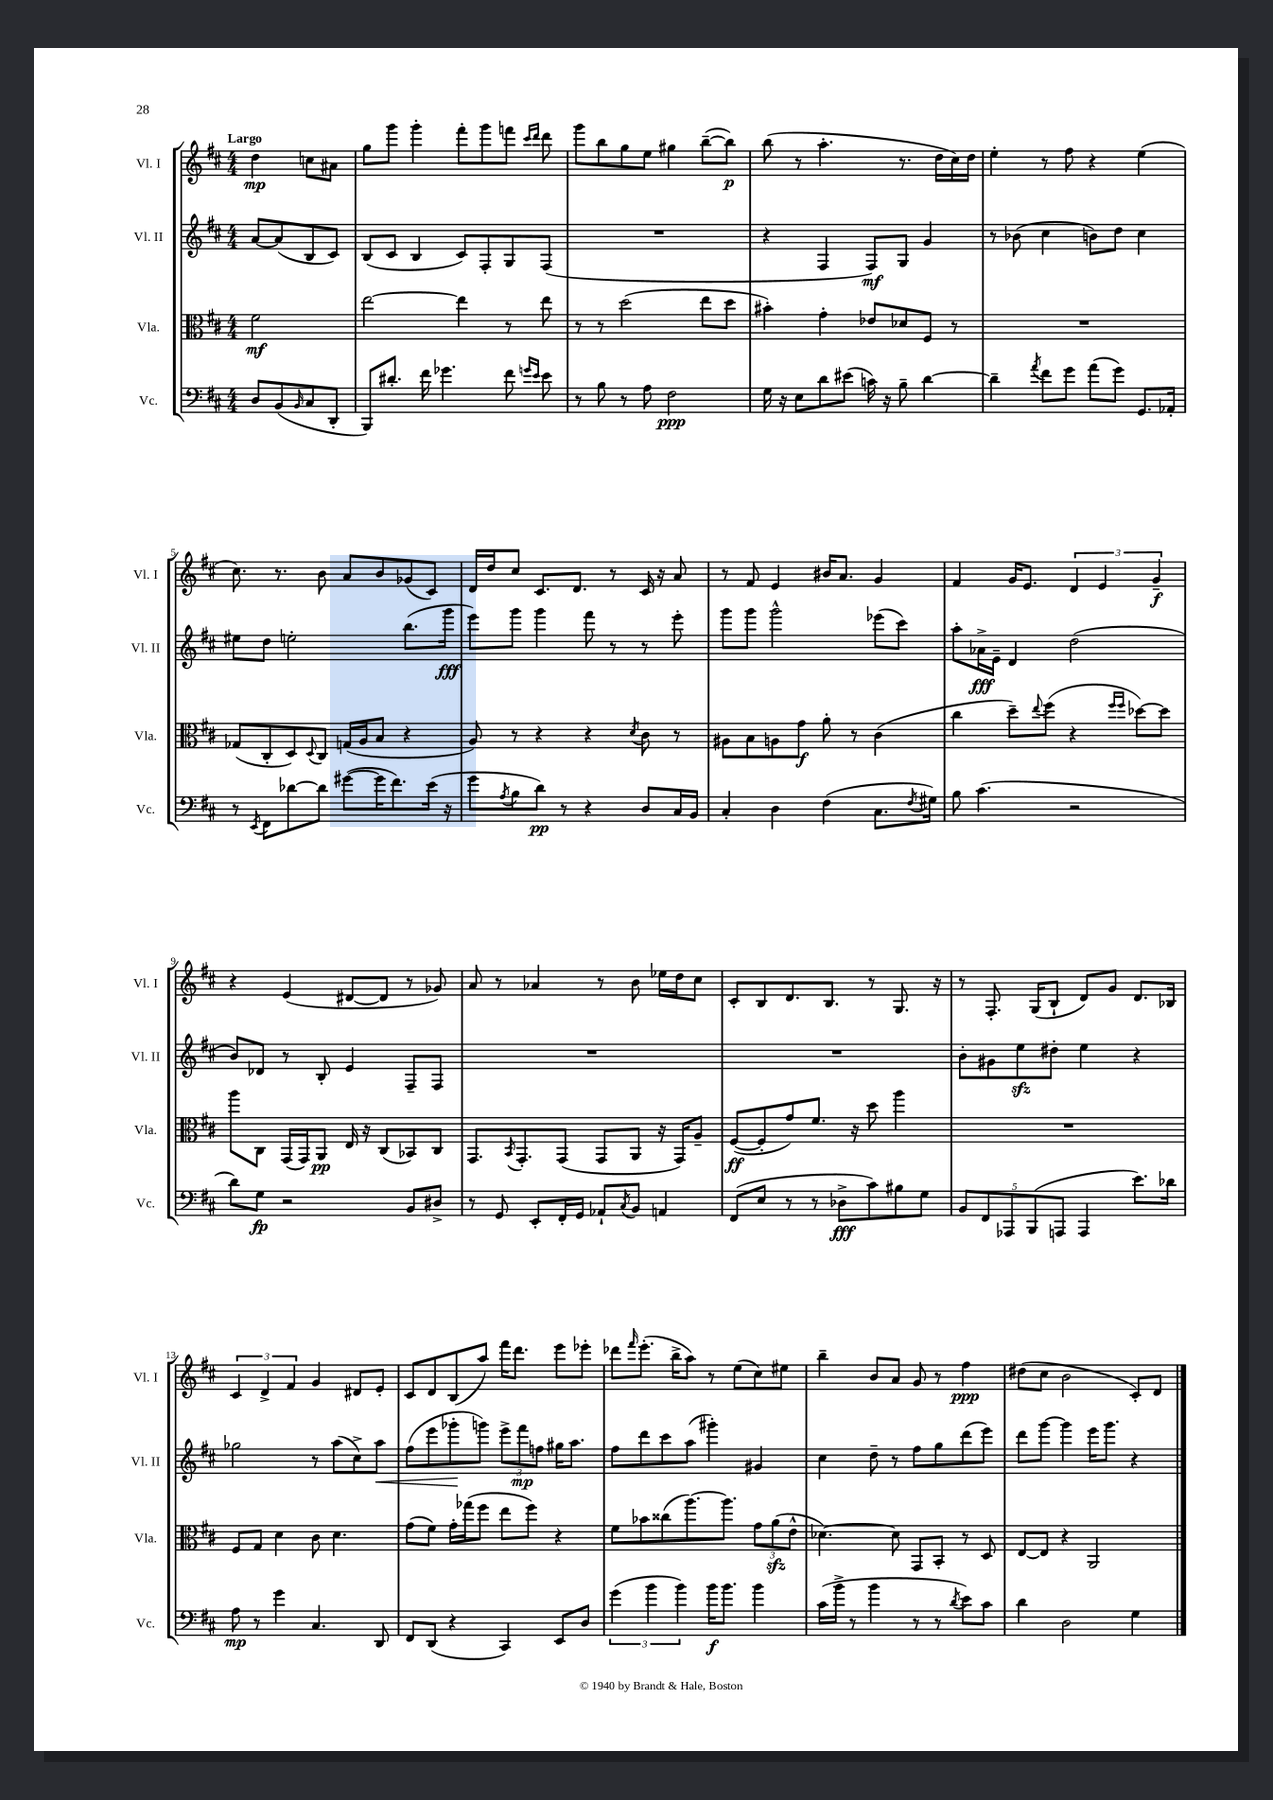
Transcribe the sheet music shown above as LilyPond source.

<<
\new StaffGroup <<
\new Staff = "s0" \with { instrumentName = "Vl. I" shortInstrumentName = "Vl. I" } {
    \clef treble \key d \major \numericTimeSignature \time 4/4 \partial 2 \tempo "Largo"
    d''4\mp c''8 ais'8 |
    g''8 g'''8 g'''4-. fis'''8-. g'''8 f'''8 \grace { cis'''16 d'''16 } d'''8 |
    g'''8 b''8 g''8 e''8 gis''4 b''8~--( b''8\p) |
    b''8( r8 a''4.-. r8. d''16 cis''16) d''16 |
    e''4-. r8 fis''8 r4 e''4( |
    cis''8.) r8. b'8 a'8 b'8 ges'8( cis'8) |
    d'16 d''16 cis''8 cis'8. d'8. r8 cis'16 r16 a'8 |
    r8 fis'8 e'4 bis'16 a'8. g'4 |
    fis'4 g'16 e'8. \tuplet 3/2 { d'4 e'4 g'4--\f } |
    r4 e'4( dis'8~ dis'8 r8 ges'8) |
    a'8 r8 aes'4 r8 b'8 ees''16 d''16 cis''8 |
    cis'8-. b8 d'8. b8. r8 g8. r16 |
    r8 fis8.-. g16( b8-! d'8) g'8 d'8. bes16 |
    \tuplet 3/2 { cis'4 d'4-> fis'4 } g'4 dis'8 e'8-. |
    cis'8 d'8 b8( a''8) fis'''16 d'''8. e'''8 ees'''8-. |
    des'''8 \grace { fis'''16 } e'''8.-.( b''16-> a''8) r8 e''8( cis''8) eis''8 |
    b''4-- b'8 a'8 g'8 r8 fis''4\ppp |
    dis''8( cis''8 b'2 cis'8-.) d'8 \bar "|." |
}
\new Staff = "s1" \with { instrumentName = "Vl. II" shortInstrumentName = "Vl. II" } {
    \clef treble \key d \major \numericTimeSignature \time 4/4 \partial 2
    a'8~ a'8( b8 cis'8) |
    b8( cis'8 b4 cis'8) fis8-. g8 fis8( |
    R1 |
    r4 fis4 fis8\mf) g8 g'4 |
    r8 bes'8( cis''4 b'8) d''8 cis''4 |
    eis''8 d''8 e''2-. b''8.( g'''16\fff |
    e'''8) g'''8 g'''4 fis'''8 r8 r8 e'''8-. |
    g'''8 g'''8 g'''2-^ ees'''8( cis'''8) |
    a''8-. aes'16->\fff e'16-- d'4 d''2( |
    b'8) des'8 r8 b8-. e'4 fis8-- fis8 |
    R1 |
    R1 |
    b'8-. gis'8 e''8\sfz dis''8-. e''4 r4 |
    ges''2 r8 a''8( cis''8->) a''8\< |
    fis''8( e'''8 ges'''8-.\! g'''8) \tuplet 3/2 { e'''8-> fis'''8\mp f''8 } gis''16 a''8. |
    fis''8 d'''8 cis'''8 a''8( gis'''4-.) gis'4 |
    cis''4 d''8-- r8 fis''8 g''8 d'''8( e'''8) |
    d'''8 g'''8~ g'''4 e'''16 g'''8. r4 \bar "|." |
}
\new Staff = "s2" \with { instrumentName = "Vla." shortInstrumentName = "Vla." } {
    \clef alto \key d \major \numericTimeSignature \time 4/4 \partial 2
    fis'2\mf |
    e''2~ e''4 r8 e''8 |
    r8 r8 d''2( e''8 d''8 |
    bis'4-.) g'4-. ees'8 des'8 fis8 r8 |
    R1 |
    ges8( cis8-. d8) \appoggiatura { d8 } cis8 g16( a16 b8 r4 |
    a8) r8 r4 r4 \acciaccatura { d'8 } cis'8 r8 |
    ais8 b8 a8 g'8\f a'8-. r8 cis'4( |
    cis''4 d''8--) \appoggiatura { e''8 } fis''8( r4 \grace { fis''16 fis''16 } des''8~) des''8 |
    a''8 cis8 g,16( g,16) a,8\pp e16 r16 cis8( bes,8) cis8 |
    g,8. \acciaccatura { b,8 } g,8.-. g,8( g,8 a,8 r16 g,16) a8-- |
    fis8~\ff( fis8-. g'8) fis'8. r16 d''8 a''4 |
    R1 |
    fis8 g8 d'4 cis'8 d'4. |
    g'8( fis'8) g'16-. ges''16( fis''8 e''8 fis''8) r4 |
    fis'8 bes'8 cisis''8( a''8.~) a''8. \tuplet 3/2 { g'8 a'8\sfz( e'8-^ } |
    des'4.~) des'8 g,8 b,8-. r8 d8 |
    e8~ e8 r4 a,2 \bar "|." |
}
\new Staff = "s3" \with { instrumentName = "Vc." shortInstrumentName = "Vc." } {
    \clef bass \key d \major \numericTimeSignature \time 4/4 \partial 2
    d8 b,8( \grace { b,16 } cis8 d,8-. |
    b,,8) dis'8.-. fis'16 ges'4. fis'8 \grace { g'16 e'16 } e'8 |
    r8 b8 r8 a8 fis2\ppp |
    g16 r16 e8 d'8 eis'8( c'16) r16 b8-- d'4~ |
    d'4-- \acciaccatura { a'8 } fis'8 g'8 a'8( g'8) g,8. aes,16-. |
    r8 \acciaccatura { e,8 } fis,8 des'8~ des'8 gis'8~( gis'16 fis'8.) e'16( r16 |
    g'8 \acciaccatura { a8 } b8 d'8\pp) r8 r4 d8 cis16 b,16 |
    cis4-. d4 fis4( cis8. \acciaccatura { fis8 } gis16) |
    b8 cis'4.( r2 |
    d'8) g8\fp r2 b,8 dis8-> |
    r8 g,8 e,8-. fis,16-. g,16 aes,8-! \acciaccatura { cis8 } b,8 a,4 |
    fis,8( e8 r8 r8 des8->\fff cis'8) bis8 g8 |
    \tuplet 5/4 { b,8 fis,8 aes,,8 b,,8( a,,8 } a,,4 e'8.) des'16 |
    a8\mp r8 g'4 cis4. d,8 |
    fis,8 d,8( r4 cis,4) e,8 d8 |
    \tuplet 3/2 { g'4( b'4 b'4) } b'16\f b'8. b'4 |
    cis'16( b'16-> r8 b'4 r8 r8 \acciaccatura { d'8 } e'8) cis'8 |
    d'4 d2 g4 \bar "|." |
}
>>
>>
